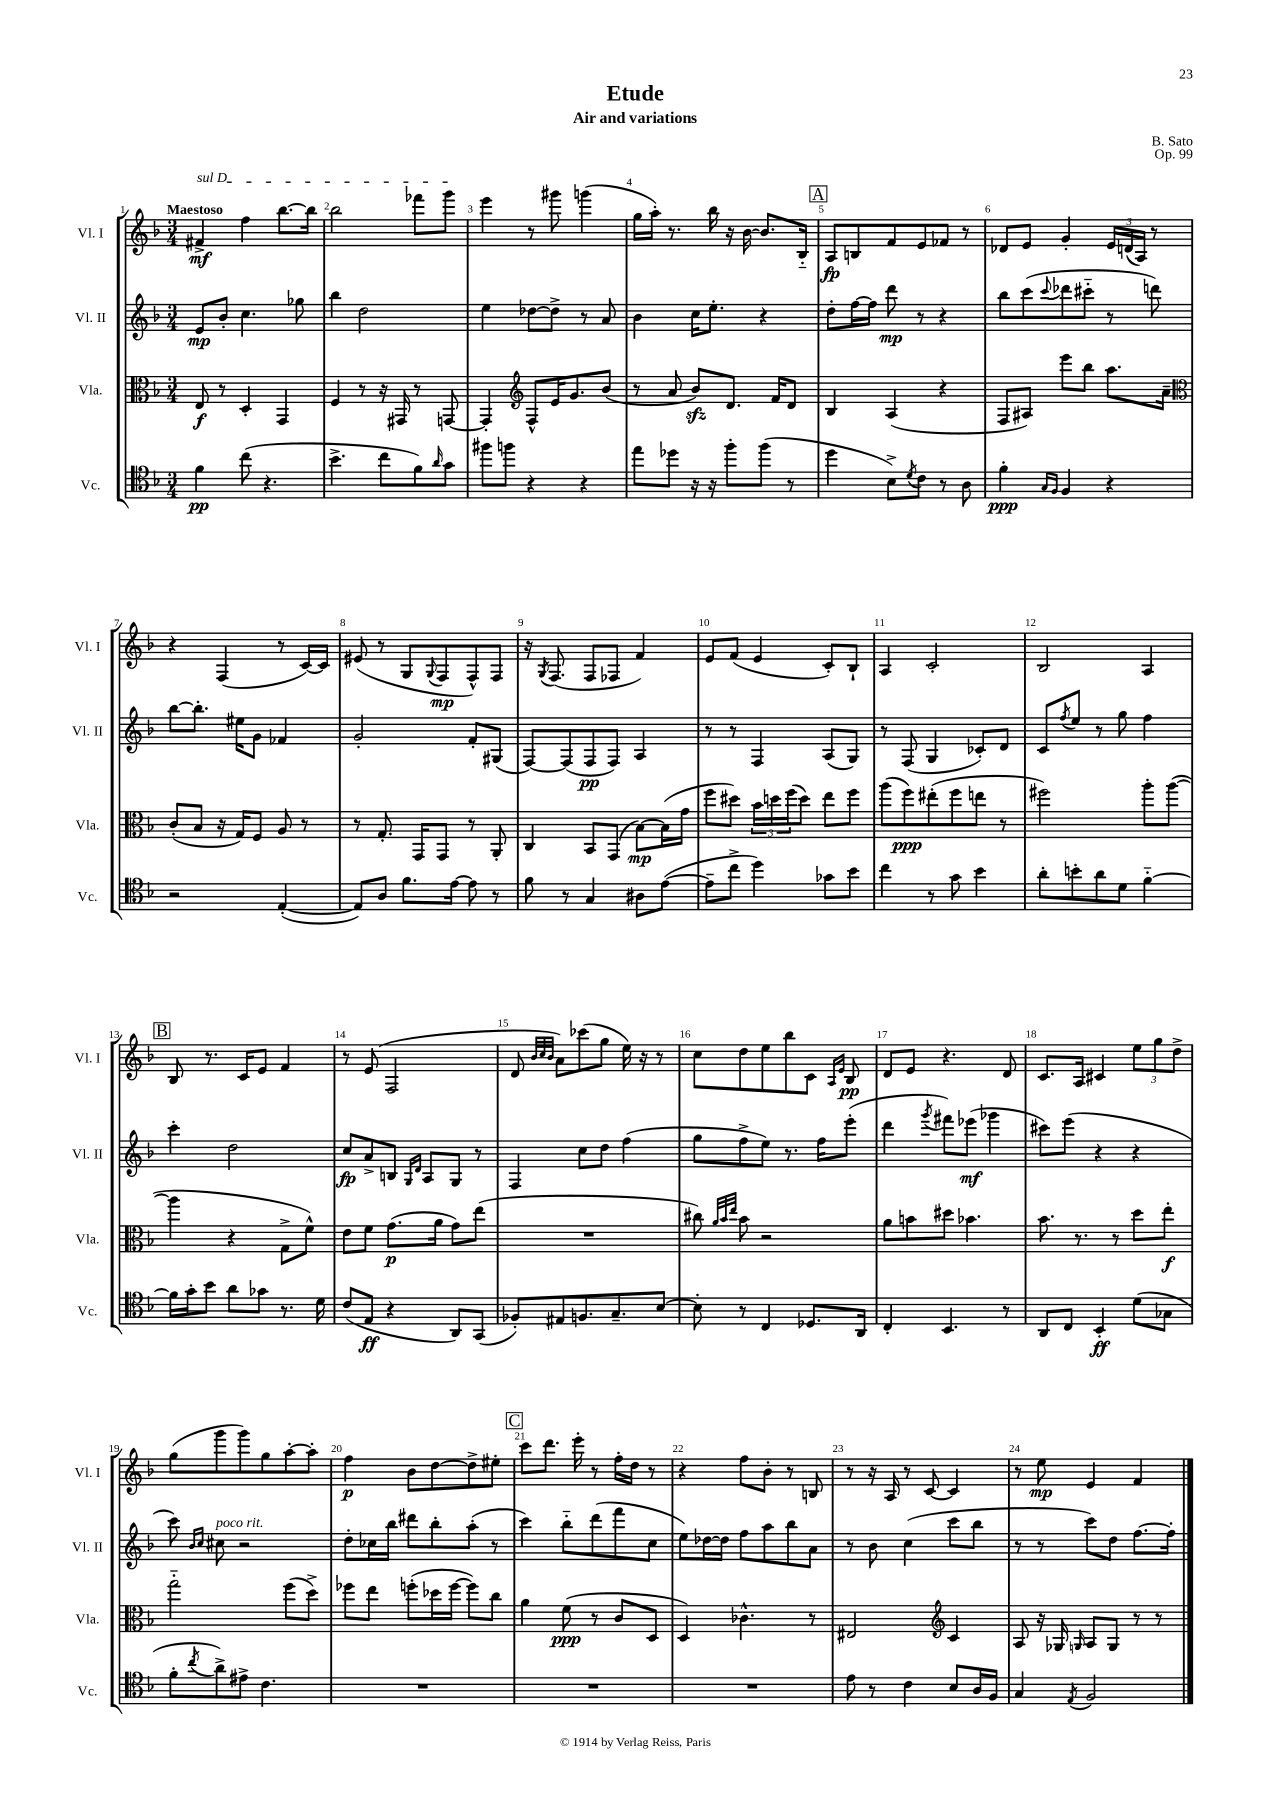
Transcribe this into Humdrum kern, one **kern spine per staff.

**kern	**kern	**kern	**kern
*staff4	*staff3	*staff2	*staff1
*clefC4	*clefC3	*clefG2	*clefG2
*k[b-]	*k[b-]	*k[b-]	*k[b-]
*M3/4	*M3/4	*M3/4	*M3/4
4f\	8E/	8e/L	4f#^/
.	8r	8b-'/J	.
(8cc\	4D'/	4.cc\	4ff\
4.r	.	.	.
.	4GG/	.	[8.bb-\L
.	.	8gg-\	.
.	.	.	16bb-\]Jk
=	=	=	=
4.b-^\	4F/	4bb-\	2bb-\
.	8r	2dd\	.
8cc\L	16r	.	.
.	16GG#/	.	.
8f\)	8r	.	8fff-\L
16qqa/	.	.	.
8g\J	[8GG/	.	8ggg\J
=	=	=	=
8ff#\L	4GG'/]	4ee\	4eee\
8ff\J	.	.	.
*	*clefG2	*	*
4r	8F^^/L	[8dd-\L	8r
.	16e/K	8dd-^\]J	8ggg#\
.	8.g/	.	.
4r	.	8r	(4ggg\
.	(8b-/J	8a/	.
=	=	=	=
8ee\L	8r	4b-\	16gg\LL
.	.	.	16aa'\JJ)
8dd-\J	8a/	.	8.r
16r	8b-/L)	16cc\LK	.
16r	.	8.ee'\J	16bb-\
8ff'\L	8.d/J	.	16r
.	.	.	[16b-\
(8ff\J	.	4r	8.b-/]L
.	16f/LK	.	.
8r	8d/J	.	.
.	.	.	16B-'~/Jk
=	=	=	=
4dd\	4B-/	8dd'\L	8A/L
.	.	[16ff\L	8B/
.	.	16ff\]JJ	.
8B-^\L)	(4A/	8ddd\	8f/
8qd/	.	.	.
8c\J	.	8r	8e/
8r	4r	4r	8f-/J
8A\	.	.	8r
=	=	=	=
4f'\	8F/L	8bb-\L	8d-/L
.	8A#/J)	(8ccc\	8e/J
16qqG/LL	.	.	.
16qqF/JJ	.	8qqccc/	.
4F/	8eee\L	8ddd-\	4g'/
.	8bb-\J	8ccc#'~\J	.
4r	8.aa\L	8r	24e/LL
.	.	.	(24d/
.	.	.	24A/JJ)
.	.	8ddd\)	8r
.	16a~\Jk	.	.
=	=	=	=
*	*clefC3	*	*
2r	(8c'/L	[8bb-\L	4r
.	8B-/J	8.bb-'\]J	.
.	16r	.	(4F/
.	16G/LK)	16ee#\LK	.
.	8F/J	8g\J	.
([4E'/	8A/	4f-/	8r
.	8r	.	[16c/LL)
.	.	.	16c/]JJ
=	=	=	=
8E/]L)	8r	2g'/	(8e#/
8A/J	8.G'/	.	8r
8.f\L	.	.	8G/L
.	16GG/LK	.	.
.	.	.	8qqG/
.	8GG/J	.	8F/
[16e\Jk	.	.	.
8e\]	8r	8f'/L	8F^^/)
8r	8AA'/	(8G#/J	8F/J
=	=	=	=
8f\	4C/	[8F/L)	16r
.	.	.	8qG/
.	.	.	(8.F/
8r	.	(8F/]	.
4G/	8BB-/L	8F/	8F/L
.	(8GG/J	8F/J)	8F-/J
8A#\L	[8B-\L)	4A/	4f/)
([8e\J	(16B-\]L	.	.
.	16g\JJ	.	.
=	=	=	=
8e~\]L	8ff\L	8r	8e/L
8cc^\J	8dd#\J)	8r	(8f/J
4dd\)	24b-\LL	4F/	4e/
.	24dd\	.	.
.	(24ff\J	.	.
.	8dd\J)	.	.
8g-\L	8ee\L	(8A/L	8c'/L)
8b-\J	8ff\J	8G/J)	8B-`/J
=	=	=	=
4cc\	(8aa\L	8r	4A/
.	8ff\)	(8F/	.
8r	(8ee#'\	4G/	2c'/
8g\	8ff\	.	.
4b-\	8ee\J	8c-'/L)	.
.	8r	8d/J	.
=	=	=	=
8a'\L	2ff#\)	8c/L	2B-/
.	.	8qff/	.
8b'\	.	8ee/J	.
8a\	.	8r	.
8d\J	.	8gg\	.
[4f'~\	8aa'\L	4ff\	4A/
.	([8aa\J	.	.
=	=	=	=
16f\]LL	4aa\]	4ccc'\	8B-/
16g'\J	.	.	.
8b-\J	.	.	8.r
8a\L	4r	2dd\	.
.	.	.	16c/LK
8g-\J	.	.	8e/J
8.r	8G^\L	.	4f/
.	8f^^\J)	.	.
16d\	.	.	.
=	=	=	=
(8c/L	8e\L	8cc/L	8r
8E/J	8f\J	8a^/	(8e/
4r	(8.g\L	8B/J	2F/
.	.	16qqG/LL	.
.	.	16qqd/JJ	.
.	.	8A/L	.
.	16a\Jk	.	.
8AA/L)	8g\L)	8G/J	.
(8GG/J	(8ee\J	8r	.
=	=	=	=
8F-'/L)	2.r	4F/	8d/
.	.	.	32qqb-/LLL
.	.	.	32qqcc/
.	.	.	32qqb-/JJJ
8E#/	.	.	8a\L)
8.F/	.	8cc\L	(8ccc-\
.	.	8dd\J	8gg\J
8.G~/	.	.	.
.	.	(4ff\	16ee\)
.	.	.	16r
[8B-/J	.	.	8r
=	=	=	=
8B-'\]	8cc#\)	8gg\L	8cc\L
.	32qqa/LLL	.	.
.	32qqb-/	.	.
.	32qqee/JJJ	.	.
8r	8b-\	8ff^\	8dd\
4C/	2r	8ee\J)	8ee\
.	.	8.r	8bb-\
8.D-/L	.	.	8c\J
.	.	16ff\LK	.
.	.	.	16qqA/LL
.	.	.	16qqe/JJ
.	.	(8eee'\J	8B-/
16AA/Jk	.	.	.
=	=	=	=
4C'/	8a\L	4ddd\	8d/L
.	8b\	.	8e/J
.	.	8qggg/	.
4.BB-/	8dd#\J	8fff#\L)	4.r
.	4.b-\	(8eee-\J	.
.	.	4ggg-\	.
8r	.	.	8d/
=	=	=	=
8AA/L	8.b-\	8ccc#\L)	8.c/L
8C/J	.	(8eee\J	.
.	8.r	.	16A/Jk
4BB-'/	.	4r	4c#/
.	8r	.	.
(8d\L	8dd\L	4r	12ee\L
.	.	.	12gg\
8G-\J	8ee'\J	.	.
.	.	.	12dd^\J
=	=	=	=
8f'\L	2gg'~\	8ccc\)	(8gg\L
.	.	16qqb-/LL	.
8qcc/	.	16qqcc/JJ	.
8a^\)	.	8cc#\	8ggg\
8e#^\J	.	2r	8ggg\)
4.c\	.	.	8gg\
.	(8ff\L	.	[8aa'\
.	8dd^\J)	.	8aa'\]J
=	=	=	=
2.r	8ff-\L	8dd'\L	4ff\
.	8ee\J	16cc-\L	.
.	.	16bb-\JJ	.
.	(8ff'\L	8ddd#\L	8b-\L
.	16dd-\L	8bb-'\	[8dd\
.	[16ff\JJ	.	.
.	8ff\]L)	(8aa'\J	8dd^\]
.	8cc\J	8r	8ee#'\J
=	=	=	=
2.r	4a\	4ccc\)	8ccc\L
.	.	.	8.ddd\J
.	(8f\	8bb-'~\L	.
.	.	.	16eee'\
.	8r	(8ddd\	8r
.	8c/L	8fff\	16ff'\LL
.	.	.	16dd\JJ
.	8D/J	8cc\J	8r
=	=	=	=
2.r	4D/)	8ee\L)	4r
.	.	[16dd-\L	.
.	.	16dd-\]JJ	.
.	4.c-^^\	8ff\L	8ff\L
.	.	8aa\	8b-'\J
.	.	8bb-\	8r
.	8r	8a\J	8B/
=	=	=	=
8e\	2E#/	8r	8r
8r	.	8b-\	16r
.	.	.	16A/
4c\	.	(4cc\	8r
.	.	.	[8c/
*	*clefG2	*	*
8B-/L	4c/	8ccc\L	4c/]
16A/L	.	8bb-\J	.
16F/JJ	.	.	.
=	=	=	=
4G/	8A/	8r	8r
.	16r	8r	8ee\
.	16G-/	.	.
8qE/	16qqG/	.	.
2F/	8A/L	8ccc\L)	4e/
.	8G/J	8dd\J	.
.	8r	[8.ff\L	4f/
.	8r	.	.
.	.	16ff'\]Jk	.
==	==	==	==
*-	*-	*-	*-
